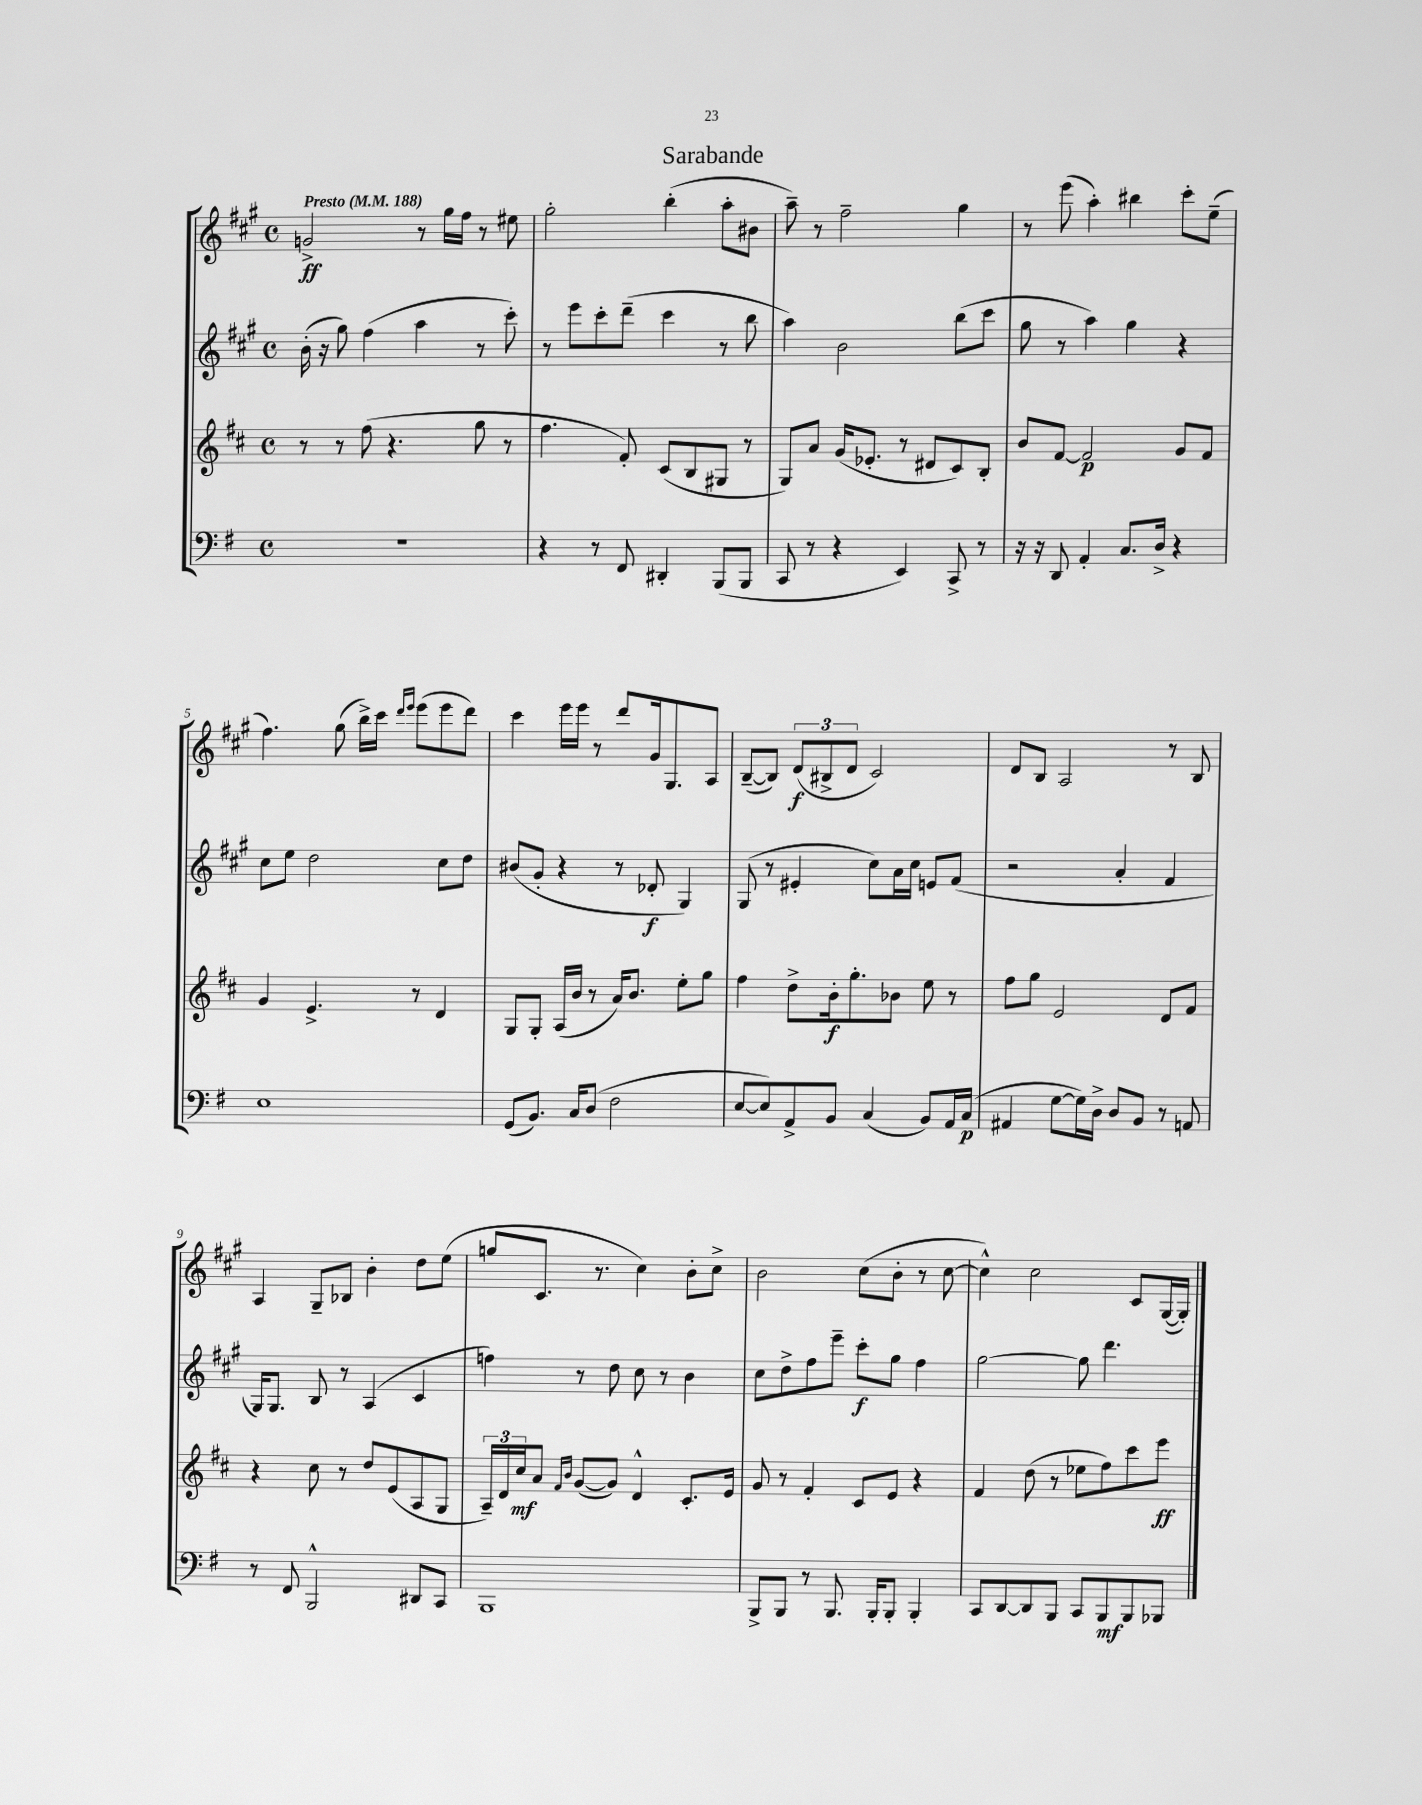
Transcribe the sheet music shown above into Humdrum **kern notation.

**kern	**kern	**kern	**kern
*staff4	*staff3	*staff2	*staff1
*clefF4	*clefG2	*clefG2	*clefG2
*k[f#]	*k[f#c#]	*k[f#c#g#]	*k[f#c#g#]
*M4/4	*M4/4	*M4/4	*M4/4
*met(c)	*met(c)	*met(c)	*met(c)
*MM188	*MM188	*MM188	*MM188
1r	8r	(16b'	2g^
.	.	16r	.
.	8r	8gg#)	.
.	(8ff#	(4ff#	.
.	4.r	.	.
.	.	4aa	8r
.	.	.	16gg#
.	.	.	16ff#
.	8gg	8r	8r
.	8r	8ccc#')	8ee#
=	=	=	=
4r	4.ff#	8r	2gg#'
.	.	8eee	.
8r	.	8ccc#'	.
8FF#	8f#')	(8ddd~	.
4DD#'	(8c#	4ccc#	(4bb'
.	8B	.	.
(8BBB	8G#	8r	8aa'
8BBB	8r	8bb	8b#
=	=	=	=
8CC	8G)	4aa)	8aa~)
8r	8a	.	8r
4r	(16g	2b	2ff#~
.	8.e-'	.	.
4EE)	8r	.	.
.	8d#	.	.
8CC^	8c#)	(8bb	4gg#
8r	8B'	8ccc#	.
=	=	=	=
16r	8b	8gg#	8r
16r	.	.	.
8DD	[8f#	8r	(8eee
4AA'	2f#]	4aa)	4aa')
8.C	.	4gg#	4bb#
16D^	.	.	.
4r	8g	4r	8ccc#'
.	8f#	.	(8ee~
=	=	=	=
1E	4g	8cc#	4.ff#)
.	.	8ee	.
.	4.e^	2dd	.
.	.	.	(8gg#
.	.	.	16bb^)
.	.	.	16ccc#
.	.	.	16qqddd
.	.	.	16qqeee
.	8r	.	(8eee
.	4d	8cc#	8eee
.	.	8dd	8ddd)
=	=	=	=
(8GG	8G	(8b#	4ccc#
8.BB)	8G'	8g#'	.
.	(16A	4r	16eee
16C	16b	.	16eee
(8D	8r	.	8r
2F#	16a)	8r	8ddd
.	8.b	.	.
.	.	8d-'	16g#
.	.	.	8.G#
.	8ee'	4G#)	.
.	8gg	.	8A
=	=	=	=
[8E	4ff#	(8G#	([8B~
8E])	.	8r	8B])
8AA^	8dd^	4e#'	(12d
.	.	.	12B#^
8BB	16b'	.	.
.	.	.	12d
.	8.gg'	.	.
(4C	.	8cc#)	2c#)
.	8b-	16a	.
.	.	16cc#	.
8BB)	8ee	8e	.
16AA	8r	(8f#	.
(16C	.	.	.
=	=	=	=
4AA#	8ff#	2r	8d
.	8gg	.	8B
[8G	2e	.	2A
16G])	.	.	.
16D^	.	.	.
8D	.	4a'	.
8BB	.	.	.
8r	8d	4f#	8r
8AA	8f#	.	8B
=	=	=	=
8r	4r	16G#)	4A
.	.	8.G#	.
8FF#	.	.	.
2BBB^^	8cc#	8B	8G#~
.	8r	8r	8B-
.	8dd	(4A	4b'
.	(8e	.	.
8DD#	8A	4c#	8dd
8CC	8G	.	(8ee
=	=	=	=
1BBB	24A~)	4ff)	8gg
.	24d	.	.
.	24cc#	.	.
.	8a	.	8.c#
.	16qqf#	.	.
.	16qqb	.	.
.	([8g	8r	.
.	.	.	8.r
.	8g])	8dd	.
.	4d^^	8cc#	4cc#)
.	.	8r	.
.	8.c#'	4b	8b'
.	.	.	8cc#^
.	16e	.	.
=	=	=	=
8BBB^	8g	8cc#	2b
8BBB	8r	8dd^	.
8r	4f#'	8ff#	.
8.BBB	.	8eee~	.
.	8c#	8ccc#'	(8cc#
16BBB'	.	.	.
8BBB'	8e	8gg#	8b'
4BBB'	4r	4ff#	8r
.	.	.	[8cc#
=	=	=	=
8CC	4f#	[2gg#	4cc#^^])
[8DD	.	.	.
8DD]	(8dd	.	2cc#
8BBB	8r	.	.
8CC	8ee-	8gg#]	.
8BBB	8ff#)	4.ddd	.
8BBB	8ccc#	.	8c#
8BBB-	8eee	.	([16G#
.	.	.	16G#'])
==	==	==	==
*-	*-	*-	*-
